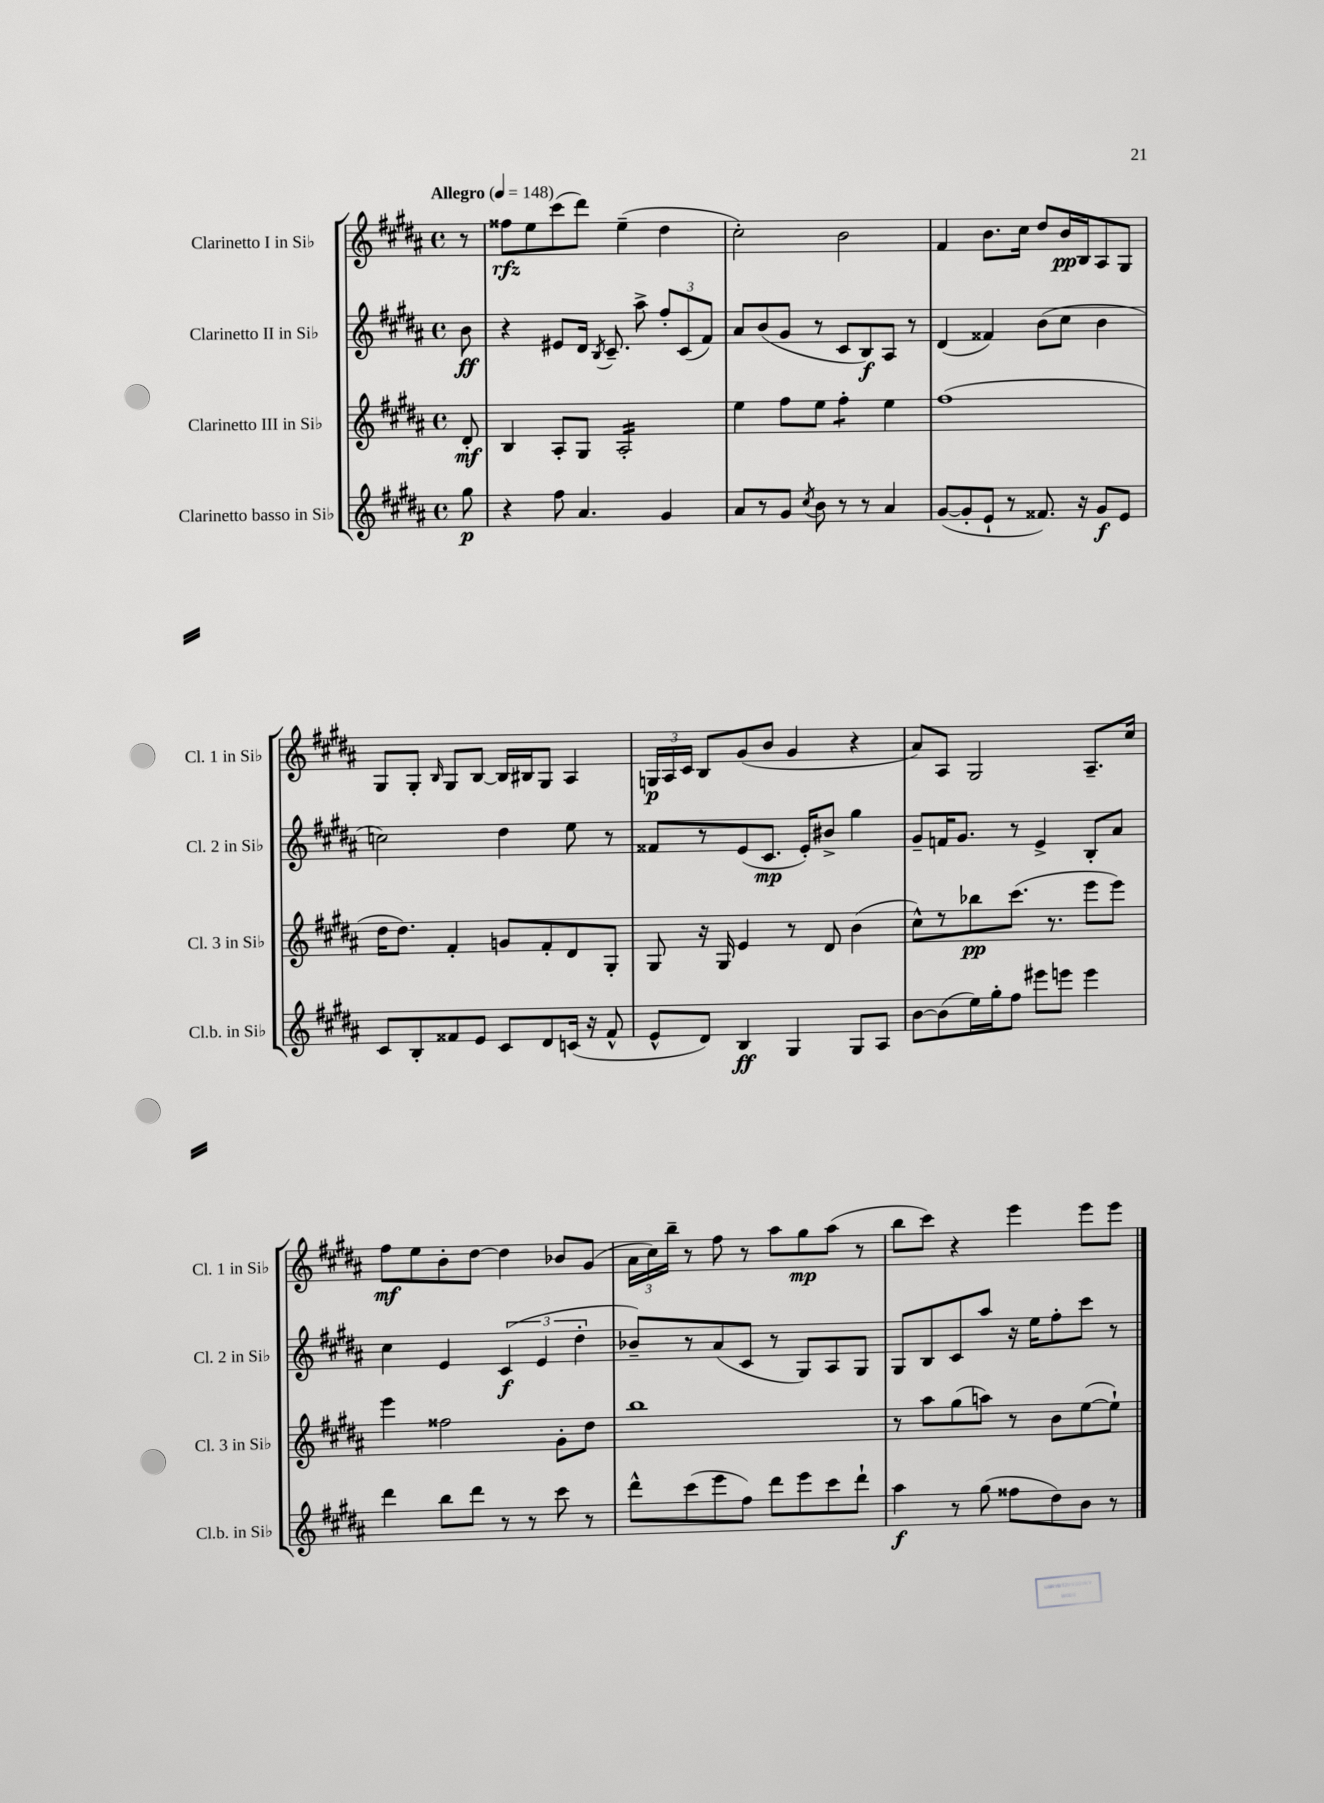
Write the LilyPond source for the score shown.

<<
\new StaffGroup <<
\new Staff = "s0" \with { instrumentName = "Clarinetto I in Sib" shortInstrumentName = "Cl. 1 in Sib" } {
    \clef treble \key b \major \defaultTimeSignature \time 4/4 \partial 8 \tempo "Allegro" 4 = 148
    \autoBeamOff r8 |
    fisis''8[\rfz e''8 cis'''8( dis'''8]) e''4--( dis''4 |
    cis''2-.) b'2 |
    fis'4 b'8.[ cis''16] dis''8[ b'16\pp b16 ais8 gis8] |
    gis8[ gis8]-. \grace { b16 } gis8[ b8]~ b16[ bis16 gis8] ais4 |
    \tuplet 3/2 { g16[\p ais16 cis'16] } b8[ gis'8( b'8] gis'4 r4 |
    ais'8[) ais8] gis2 ais8.[-- cis''16] |
    fis''8[\mf e''8 b'8-. dis''8]~ dis''4 bes'8[ gis'8]( |
    \tuplet 3/2 { ais'16[ cis''16) b''16]-- } r8 fis''8 r8 ais''8[ gis''8\mp ais''8]( r8 |
    b''8[ cis'''8]) r4 e'''4 e'''8[ e'''8] \bar "|." |
}
\new Staff = "s1" \with { instrumentName = "Clarinetto II in Sib" shortInstrumentName = "Cl. 2 in Sib" } {
    \clef treble \key b \major \defaultTimeSignature \time 4/4 \partial 8
    \autoBeamOff b'8\ff |
    r4 eis'8[ dis'16] \acciaccatura { b8 } cis'8.-- ais''8-> \tuplet 3/2 { fis''8[-. cis'8( fis'8]) } |
    ais'8[ b'8( gis'8] r8 cis'8[ b8\f) ais8] r8 |
    dis'4( fisis'4) b'8[( cis''8] b'4 |
    c''2) dis''4 e''8 r8 |
    fisis'8[ r8 e'8( cis'8.]\mp e'16[-.) bis'8]-> gis''4 |
    gis'8[-- f'16 gis'8.] r8 e'4-> b8[-. ais'8] |
    cis''4 e'4 \tuplet 3/2 { cis'4\f( e'4 dis''4-. } |
    bes'8[--) r8 ais'8( cis'8] r8 gis8[) ais8 gis8] |
    gis8[ b8 cis'8 ais''8] r16 e''16[ fis''8-. cis'''8] r8 \bar "|." |
}
\new Staff = "s2" \with { instrumentName = "Clarinetto III in Sib" shortInstrumentName = "Cl. 3 in Sib" } {
    \clef treble \key b \major \defaultTimeSignature \time 4/4 \partial 8
    \autoBeamOff dis'8-.\mf |
    b4 ais8[-. gis8] ais2:16-. |
    e''4 fis''8[ e''8] fis''4:8-. e''4 |
    fis''1( |
    dis''16[ dis''8.]) fis'4-. g'8[ fis'8-. dis'8 gis8]-. |
    gis8 r16 gis16 e'4 r8 dis'8 b'4( |
    cis''8[-^) r8 bes''8\pp cis'''8.]( r8. e'''8[ e'''8]) |
    e'''4 fisis''2 gis'8[-. dis''8] |
    b''1 |
    r8 ais''8[ gis''8( a''8]) r8 b'8[ e''8~( e''8]-!) \bar "|." |
}
\new Staff = "s3" \with { instrumentName = "Clarinetto basso in Sib" shortInstrumentName = "Cl.b. in Sib" } {
    \clef treble \key b \major \defaultTimeSignature \time 4/4 \partial 8
    \autoBeamOff gis''8\p |
    r4 fis''8 ais'4. gis'4 |
    ais'8[ r8 gis'8] \acciaccatura { cis''8 } b'8 r8 r8 ais'4 |
    gis'8[~( gis'8-. e'8]-! r8 fisis'8.) r16 gis'8[\f e'8] |
    cis'8[ b8-. fisis'8 e'8] cis'8[ dis'8 c'16]( r16 fisis'8-^ |
    e'8[-^ dis'8]) b4\ff gis4 gis8[ ais8] |
    b'8[~ b'8( e''16) gis''16-. fis''8] eis'''8[ e'''8] e'''4 |
    dis'''4 b''8[ dis'''8] r8 r8 cis'''8 r8 |
    dis'''8[-^ cis'''8( e'''8 fis''8]) dis'''8[ e'''8 cis'''8 dis'''8]-! |
    ais''4\f r8 gis''8( fisis''8[ dis''8) b'8] r8 \bar "|." |
}
>>
>>
\layout { \context { \Score \remove "Bar_number_engraver" } }
